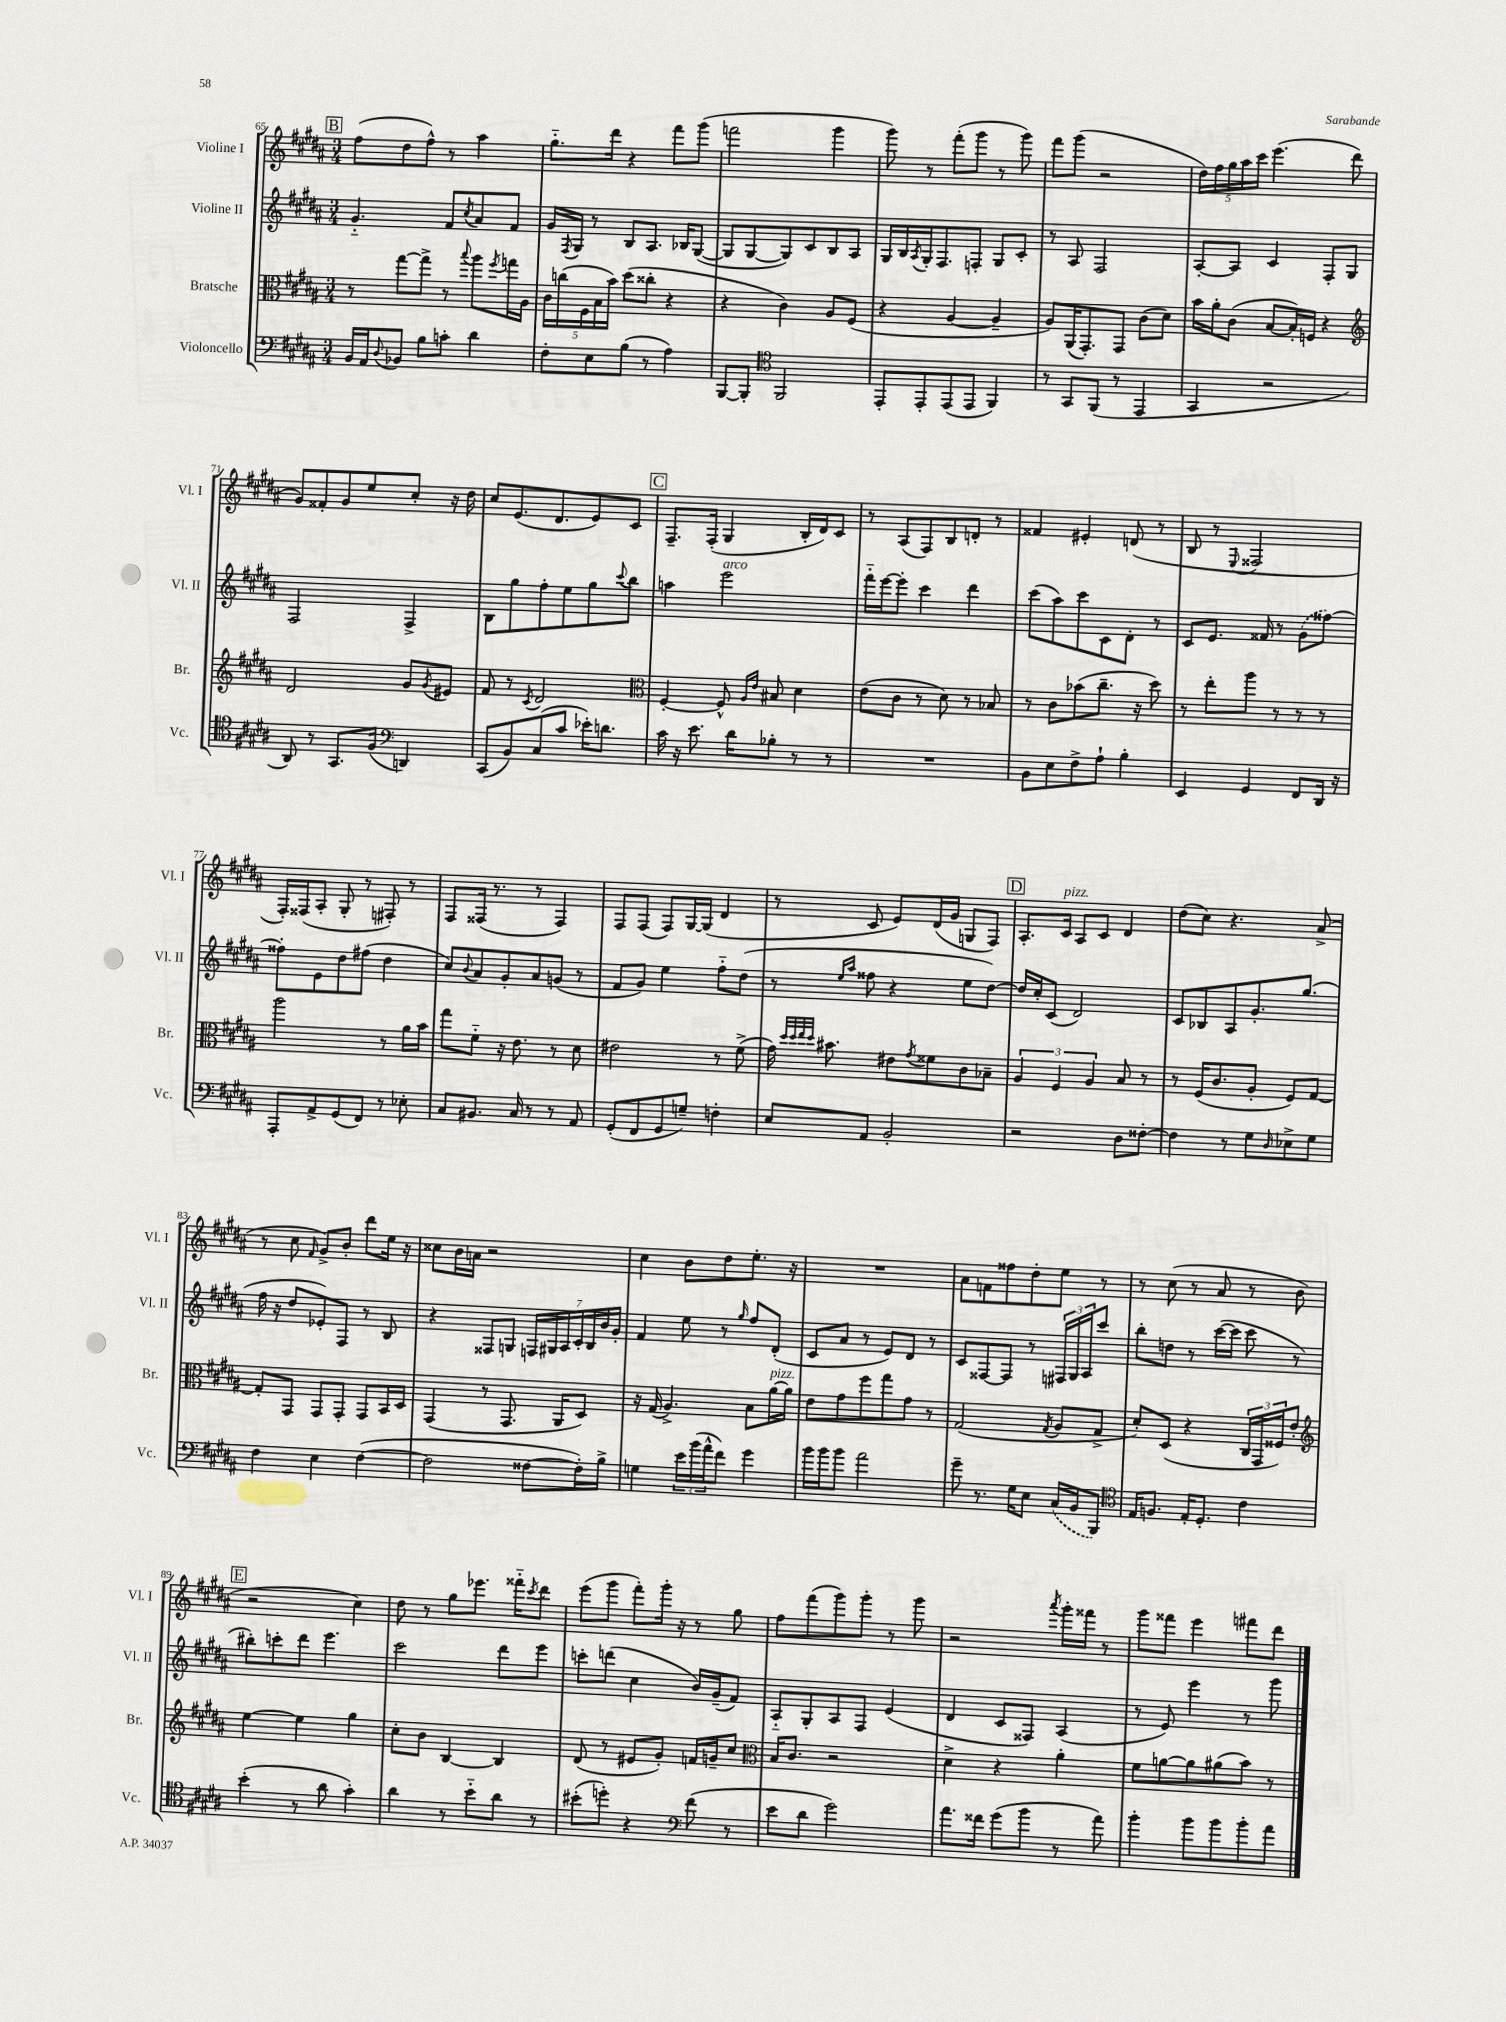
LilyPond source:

<<
\new StaffGroup <<
\new Staff = "s0" \with { instrumentName = "Violine I" shortInstrumentName = "Vl. I" } {
    \clef treble \key b \major \numericTimeSignature \time 3/4
    \mark \markup { \box "B" } fis''8( dis''8 fis''8-^) r8 ais''4 |
    gis''8.-_ dis'''16 r4 fis'''8 gis'''8( |
    f'''2 gis'''4 |
    gis'''8) r8 fis'''8-.( gis'''8 r8 gis'''8) |
    fis'''8 gis'''8( r2 |
    \tuplet 5/4 { dis''16) fis''16 gis''16 ais''16 cis'''16 } e'''4.( dis'''8 |
    gis'8) fisis'8-. gis'8 e''8 cis''8-. r16 dis''16 |
    cis''8 e'8.( dis'8. e'8) cis'8 |
    \mark \markup { \box "C" } fis8.-- fis16-.( gis4 b16-. dis'16) cis'8 |
    r8 ais8( fis8) b8 d'8-. r8 |
    fisis'4 eis'4-. d'8( r8 |
    b8 r8 \appoggiatura { e8 } fisis2 |
    fis16-.) fisis16( ais8-. gis8-. r8 fis8-.) r8 |
    fis8 fisis16( r8. r8 fisis4) |
    fis8 fis8( fis8) gis16~ gis16( dis'4 |
    r8 cis'8 e'8) dis'16( gis'16 g8 fis8) |
    \mark \markup { \box "D" } ais8.-. cis'16^\markup { \italic "pizz." } ais8 cis'8 dis'4 |
    dis''8( cis''8) r4. ais'8->( |
    r8 cis''8 \grace { fis'16 } gis'8->) b'8-. dis'''8 e''16 r16 |
    cisis''8 b'16 a'16 r2 |
    cis''4 b'8 dis''8 e''8.-. r16 |
    R2. |
    ais'8 f'8 fisis''8 dis''8-. e''8 r8 |
    r8 cis''8( r8 ais'8 r8 b'8 |
    \mark \markup { \box "E" } r2 cis''4) |
    dis''8 r8 gis''8 ees'''8. fisis'''16-_ \acciaccatura { cis'''8 } dis'''8 |
    e'''8( gis'''8 fis'''8-.) gis'''16-. r16 r8 gis''8 |
    fis''8 fis'''8( gis'''8) gis'''8-. r8 gis'''8 |
    r2 \acciaccatura { ais'''8 } gis'''16-. fisis'''16 r8 |
    gis'''8 fisis'''8 e'''4 fis'''8 dis'''8 \bar "|." |
}
\new Staff = "s1" \with { instrumentName = "Violine II" shortInstrumentName = "Vl. II" } {
    \clef treble \key b \major \numericTimeSignature \time 3/4
    \mark \markup { \box "B" } gis'4.-_ fis'8 \acciaccatura { cis''8 } ais'8 fis'8 |
    gis'16 \acciaccatura { fis8 } gis16 r8 b8 ais8. bes16 gis8~( |
    gis8 gis8~ gis8) cis'8 b8 ais8 |
    gis16 b16 \acciaccatura { ais8 } gis16-. fis8. f8-. gis8 cis'8-. |
    r8 ais8 fis2 |
    ais8~-. ais8 cis'4 fis8-. gis8 |
    fis2 fis4-> |
    b8 gis''8 fis''8-. e''8 gis''8 \appoggiatura { cis'''8 } b''8 |
    \mark \markup { \box "C" } a''4 e'''2^\markup { \italic "arco" } |
    fis'''16-_ e'''16~ e'''8-. cis'''4 dis'''4 |
    cis'''8( ais''8) cis'''8 cis'8 dis'8-. r8 |
    cis'8 e'8. fisis'16 r8 \once \slurDashed gis'8( fisis''8~) |
    fisis''8-. e'8 dis''8 fis''8( dis''4 |
    cis''8) \appoggiatura { b'8 } ais'8 gis'8-. ais'8 g'8( r8 |
    fis'8 gis'8) e''4 fis''8-_ dis''8( |
    r8 \grace { e''16 ais''16 } fisis''8 r4 e''8 dis''8~) |
    \mark \markup { \box "D" } dis''16 cis''16-. cis'8( dis'2) |
    cis'8 bes8 ais8 gis'8.-. gis''8.( |
    fis''16 r16 dis''8 ees'8-.) fis8 r8 b8 |
    r4 fisis8 g8 \tuplet 7/4 { f16 gis16 ais16 cis'16-. b16 b'16 gis'16-. } |
    fis'4 e''8 r8 \grace { gis''16 } fis''8 dis'8-.( |
    cis'8 ais'8 r8 e'8) dis'8 r8 |
    cis'8 fisis8~ fisis8 r8 \tuplet 3/2 { fis16 gis16 ais16 } cis'''8 |
    b''8-. d''8 r8 cis'''16~( cis'''16 cis'''8 r8 |
    \mark \markup { \box "E" } bis''8-.) c'''8-. dis'''8 e'''4. |
    cis'''2 dis'''8 e'''8 |
    c'''8-. d'''8( cis''4 b'16) gis'16--( fis'8) |
    ais8-_ gis8-. ais8 fis8 e'4( |
    dis'4 cis'8 fisis8) ais4( |
    r8 e'8) e'''4 r8 gis'''8 \bar "|." |
}
\new Staff = "s2" \with { instrumentName = "Bratsche" shortInstrumentName = "Br." } {
    \clef alto \key b \major \numericTimeSignature \time 3/4
    \mark \markup { \box "B" } r8 gis''8~ gis''8-> r8 \appoggiatura { b''8 } ais''8 \acciaccatura { fis''8 } g''16 ais16 |
    \tuplet 5/4 { cis'16 c''16( fis16 b16 b'16) } dis''8( cisis''8-. r4 |
    r4 cis'4) ais8 fis8( |
    r4 ais4~ ais4-- |
    ais8) ais,16( gis,8.-.) gis,8 cis'8( dis'8) |
    b'16 ais'16-. cis'8( b8~ b16-.) f16 r4 |
    \clef treble dis'2 gis'8 \acciaccatura { gis'8 } eis'8 |
    fis'8 r8 \acciaccatura { cis'8 } dis'2 |
    \mark \markup { \box "C" } \clef alto fis4~-. fis8-^ \grace { ais16 e'16 } bis8 dis'4 |
    e'8( cis'8 r8 dis'8) r8 bes8 |
    r8 cis'8 bes'8( cis''8.-- r16 dis''8) |
    r8 e''8-. ais''8 r8 r8 r8 |
    ais''2 r8 ais'16 b'16 |
    gis''8 fis'8-_ r16 e'8. r8 dis'8 |
    eis'2 r8 fis'8->( |
    gis'16) \grace { dis''32 dis''32 e''32 dis''32 } bis'8. eis'8 \acciaccatura { gis'8 } fisis'8 cis'8 bes8-- |
    \mark \markup { \box "D" } \tuplet 3/2 { ais4 fis4 ais4 } b8 r8 |
    r8 fis16( cis'8. ais8-. fis8) gis8~ |
    gis8-. gis,8 gis,8 gis,8-. gis,8 b,16 dis16 |
    gis,4( r8 gis,8. ais,16 dis8) |
    r16 gis16( ais4.->) b8 ais'16~^\markup { \italic "pizz." } ais'16 |
    e'8 gis'8 fis''8 gis''8 gis'8 r8 |
    gis2( \acciaccatura { gis8 } ais8 gis8-> |
    dis'8-.) dis8( r4 \tuplet 3/2 { cis16 gis,16 fisis16) } e'8-. |
    \mark \markup { \box "E" } \clef treble e''4~ e''4 gis''4 |
    cis''8-. b'8 b4~ b4 |
    dis'8( r8 eis'8 gis'8-.) f'16 g'16-- cis''8 |
    \clef alto b16 cis'8. r2 |
    dis'4-> r4 ais'4-. |
    fis'8 a'8~ a'8 ais'8( b'8) r8 \bar "|." |
}
\new Staff = "s3" \with { instrumentName = "Violoncello" shortInstrumentName = "Vc." } {
    \clef bass \key b \major \numericTimeSignature \time 3/4
    \mark \markup { \box "B" } b,16 ais,16 \appoggiatura { dis8 } bes,8 b8 c'8-. dis'4 |
    fis8-. e8 b8( r8 ais4) |
    b,,8~ b,,8-. \clef tenor fis,2 |
    e,8-. e,8-. e,8( e,8 fis,4) |
    r8 gis,8 fis,8( r8 e,4 |
    gis,4 r2 |
    ais,8) r8 gis,8. fis16( \clef bass d,4) |
    cis,8( b,8) cis8( cis'8 ees'16-.) d'8. |
    \mark \markup { \box "C" } cis'16 r16 e'8. dis'16 bes8-. r8 r8 |
    R2. |
    b,8 e8 fis8-> ais8-! b4-. |
    e,4 gis,4 fis,8 dis,16 r16 |
    ais,,8-. ais,8-> gis,8( fis,8) r8 ees8-. |
    cis8 bis,8. cis16 r8 r8 ais,8 |
    gis,8-.( fis,8 gis,8 g8--) f4-. |
    e8 ais,8 b,2-. |
    \mark \markup { \box "D" } r2 dis8 fisis8~-. |
    fisis4 r8 gis8 \grace { dis16 } ees8-> gis8 |
    fis4 e4 fis4~( |
    fis2 fisis8~ fisis16-.) b16-> |
    g4 \tuplet 3/2 { e'16 b'16( ais'16-^ } fis'8) gis'4 |
    b'16 b'16 b'8 ais'2 |
    gis'8-- r8. gis16 e8 \once \slurDashed cis16( b,16 b,,8) |
    \clef tenor e16 f8. e16-. dis8.-. cis'4 |
    \mark \markup { \box "E" } b'4-.( r8 ais'8 gis'4-.) |
    ais'4 r8 b'8-_ ais'8 r8 |
    bis'8-.( d''8-.) r4 \clef bass fis'8( r8 |
    e'8 dis'8 gis'2) |
    ais'8. fisis'16 gis'8( b'8 r8 ais'8) |
    b'4-. b'8 b'8 b'8-. ais'8 \bar "|." |
}
>>
>>
\layout { \context { \Score currentBarNumber = #65 } }
